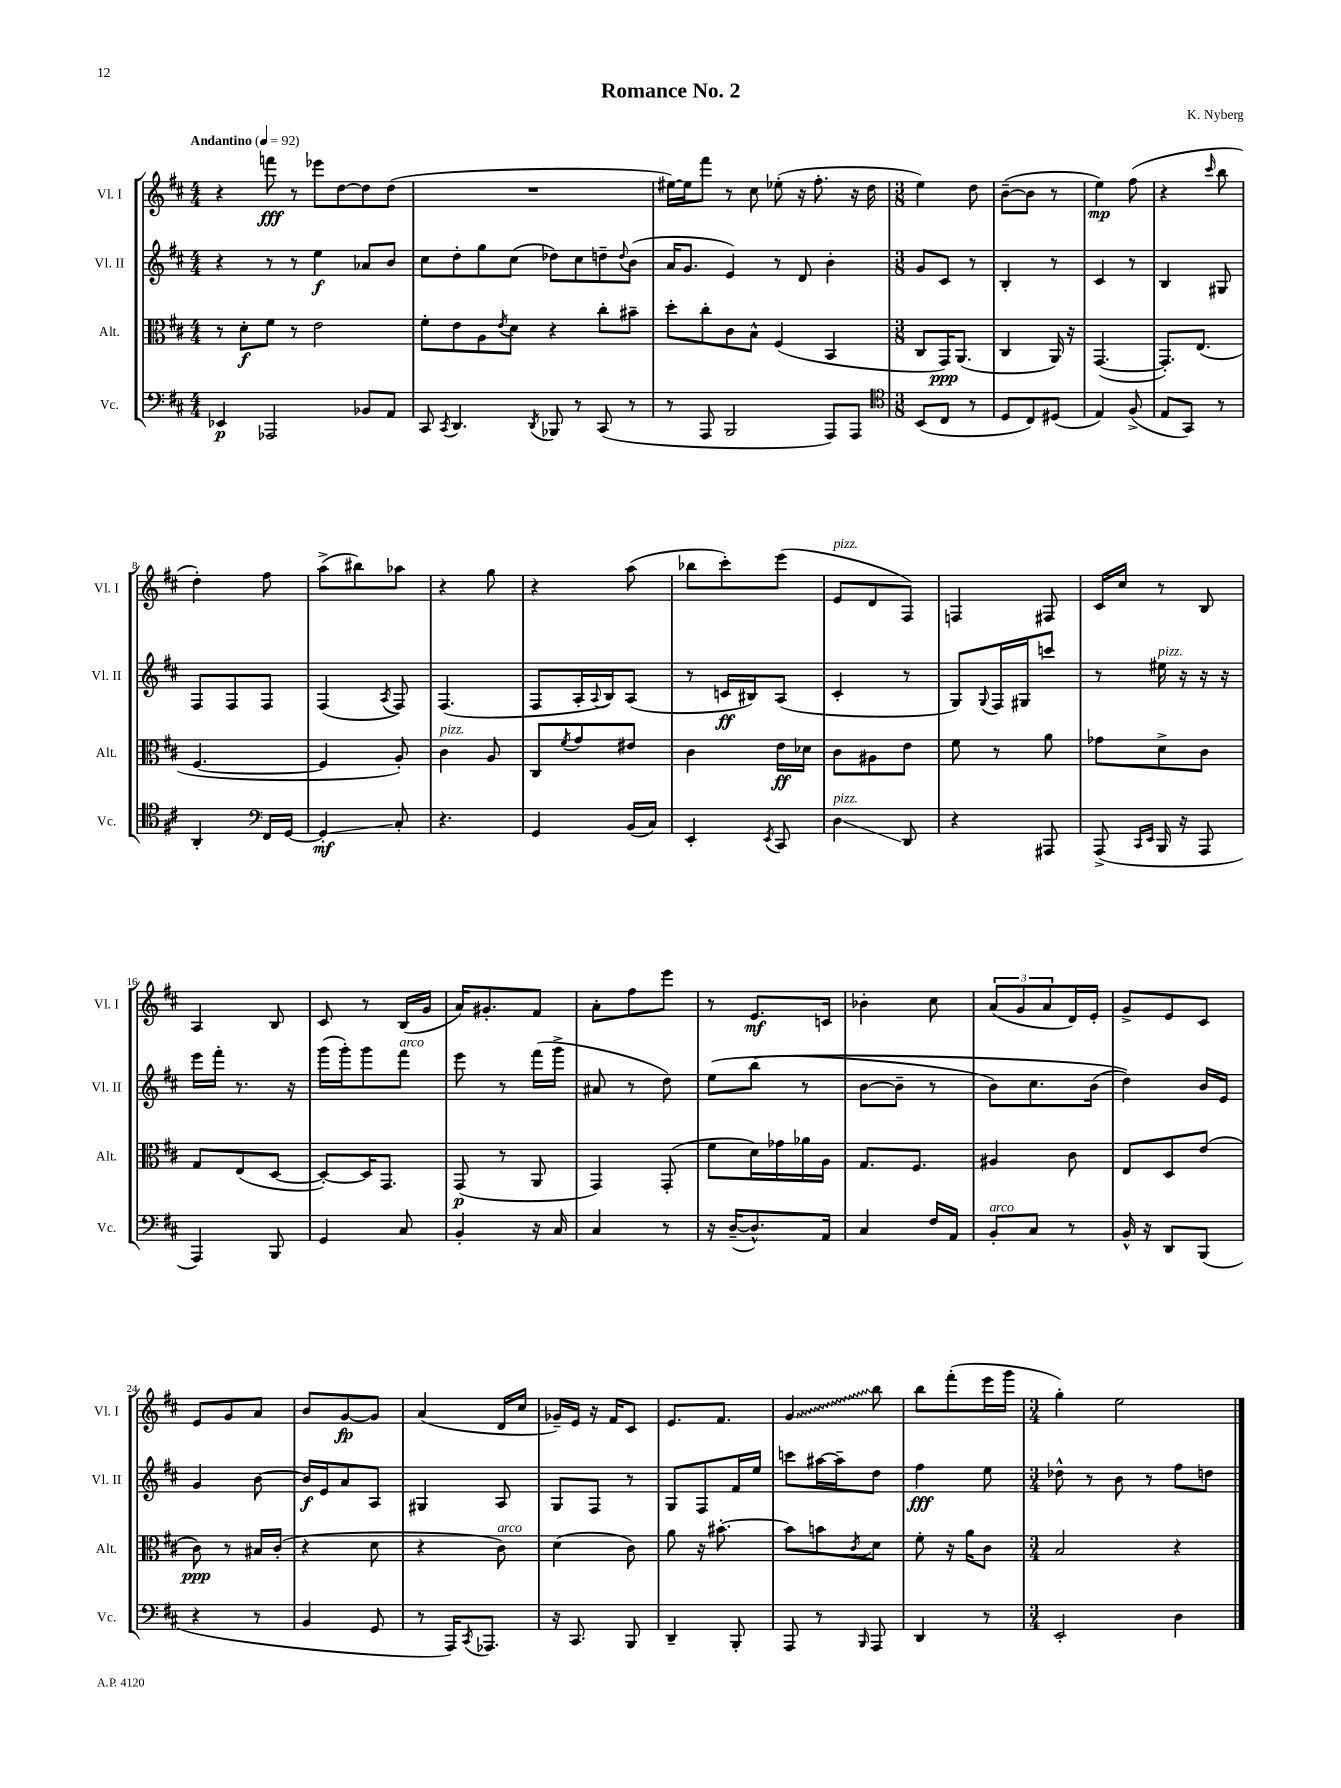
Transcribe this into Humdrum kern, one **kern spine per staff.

**kern	**kern	**kern	**kern
*staff4	*staff3	*staff2	*staff1
*clefF4	*clefC3	*clefG2	*clefG2
*k[f#c#]	*k[f#c#]	*k[f#c#]	*k[f#c#]
*M4/4	*M4/4	*M4/4	*M4/4
*MM92	*MM92	*MM92	*MM92
4EE-/	8r	4r	4r
.	8d'\L	.	.
2AAA-/	8f#\J	8r	8fff\
.	8r	8r	8r
.	2e\	4ee\	8eee-\L
.	.	.	[8dd\
8BB-/L	.	8a-/L	8dd\]
8AA/J	.	8b/J	(8dd\J
=	=	=	=
8CC#/	8f#'\L	8cc#\L	1r
8qCC#/	.	.	.
4.DD/	8e\	8dd'\	.
.	8A\	8gg\	.
.	8qe/	.	.
.	8d\J	(8cc#\J	.
8qDD/	.	.	.
8BBB-/	4r	8dd-\L)	.
8r	.	8cc#\	.
(8CC#/	8cc#'\L	8dd~\	.
.	.	8qqdd/	.
8r	8b#~\J	(8b\J	.
=	=	=	=
8r	8dd'\L	16a/LK	[16ee#\LL)
.	.	8.g/J	16ee#\]J
8AAA/	8cc#'\	.	8fff#\J
2BBB/	8c#\	4e/)	8r
.	8B^^\J	.	8cc#\
.	(4F#/	8r	(8ee-'\
.	.	8d/	16r
.	.	.	8.ff#'\
8AAA/L)	4BB/	4b'\	.
8AAA/J	.	.	16r
.	.	.	16dd\
=	=	=	=
*clefC4	*	*	*
*M3/8	*M3/8	*M3/8	*M3/8
(8BB/L	8C#/L	8g/L	4ee\)
8C#/J	16GG/K)	8c#/J	.
.	(8.AA/J	.	.
8r	.	8r	8dd\
=	=	=	=
8D/L	4C#/	4B'/	([8b~\L
8C#/)	.	.	8b\]J
(8D#/J	16AA/)	8r	8r
.	16r	.	.
=	=	=	=
4E/)	([4.GG/	4c#/	4ee\)
(8F#^/	.	8r	(8ff#\
=	=	=	=
8E/L	8.GG'/]L)	4B/	4r
8GG/J)	.	.	.
.	(8.E/J	.	.
.	.	.	16qqccc#/
8r	.	8G#/	8bb\
=	=	=	=
4AA'/	[4.F#/	8F#/L	4dd'\)
.	.	8F#/	.
*clefF4	*	*	*
16FF#/LL	.	8F#/J	8ff#\
[16GG/JJ	.	.	.
=	=	=	=
4GG'/]	4F#/]	(4F#/	(8aa^\L
.	.	.	8bb#\)
.	.	8qA/	.
8C#'/	8A'/)	8F#/)	8aa-\J
=	=	=	=
4.r	4c#\	(4.F#/	4r
.	8A/	.	8gg\
=	=	=	=
4GG/	8C#/L	8F#/L	4r
.	8qf#/	.	.
.	8g/	16A'/L	.
.	.	8qqA/	.
.	.	16B/J)	.
(16BB/LL	8e#/J	(8A/J	(8aa\
16C#/JJ)	.	.	.
=	=	=	=
4EE'/	4c#\	8r	8bb-\L
.	.	16c/LL	8ccc#'\)
.	.	16B#/J)	.
8qEE/	.	.	.
8CC#/	16e\LL	(8A/J	(8eee\J
.	16d-\JJ	.	.
=	=	=	=
4D\	8c#\L	4c#'/	8e/L
.	8A#\	.	8d/
8DD/	8e\J	8r	8F#/J)
=	=	=	=
4r	8f#\	8G/L)	4F/
.	.	8qqG/	.
.	8r	16F#/L	.
.	.	16G#/J	.
8AAA#/	8a\	8ccc/J	8F#/
=	=	=	=
(8AAA^/	8g-\L	8r	16c#/LL
.	.	.	16cc#/JJ
16qqCC#/LL	.	.	.
16qqEE/JJ	.	.	.
16BBB/	8d^\	16ee#\	8r
16r	.	16r	.
8AAA/	8c#\J	16r	8B/
.	.	16r	.
=	=	=	=
4AAA/)	8G/L	16eee\LL	4A/
.	.	16fff#'\JJ	.
.	(8E/	8.r	.
8BBB/	[8D/J	.	8B/
.	.	16r	.
=	=	=	=
4GG/	8D'/_L)	(16ggg\LL	8c#/
.	.	16ggg'\J)	.
.	16D/]K	8ggg\	8r
.	8.GG/J	.	.
8C#/	.	8fff#\J	(16B/LL
.	.	.	16g/JJ
=	=	=	=
4BB'/	(8GG/	8eee\	16a/LK)
.	.	.	8.g#'/
.	8r	8r	.
16r	8AA/	(16fff#\LL	8f#/J
16C#/	.	16ggg^\JJ	.
=	=	=	=
4C#/	4GG/)	8a#/	8a'\L
.	.	8r	8ff#\
8r	(8GG'/	8dd\)	8eee\J
=	=	=	=
16r	8f#\L	&(8ee\L	8r
([16D~/LK	.	.	.
8.D^^/])	16d\L)	(8bb\J	8.e/L
.	16g-\	.	.
.	16a-\	8r	.
16AA/Jk	16A\JJ	.	16c/Jk
=	=	=	=
4C#/	8.G/L	[8b\L	4b-'\
.	.	8b~\]J	.
.	8.F#/J	.	.
16F#/LL	.	8r	8cc#\
16AA/JJ	.	.	.
=	=	=	=
8BB'/L	4A#/	8b\L)	(12a/L
.	.	.	12g/
8C#/J	.	8.cc#\	.
.	.	.	12a/
8r	8c#\	.	16d/L)
.	.	(16b\Jk	16e'/JJ
=	=	=	=
16BB^^/	8E/L	4dd\)&)	8g^/L
16r	.	.	.
8DD/L	8D/	.	8e/
(8BBB/J	(8e/J	16b/LL	8c#/J
.	.	16e/JJ	.
=	=	=	=
4r	8c#\)	4g/	8e/L
.	8r	.	8g/
8r	16B#/LL	[8b\	8a/J
.	(16c#'/JJ	.	.
=	=	=	=
4BB/	4r	16b/]LL	8b/L
.	.	16e/J	.
.	.	8a/	[8g/
8GG/	8d\	8A/J	8g/]J
=	=	=	=
8r	4r	4G#/	(4a/
16AAA/LK)	.	.	.
8qCC#/	.	.	.
8.AAA-/J	.	.	.
.	8c#\)	8A/	16d/LL
.	.	.	16cc#/JJ
=	=	=	=
16r	(4d\	8G/L	16g-~/LL)
8.CC#/	.	.	16e/JJ
.	.	8F#/J	16r
.	.	.	16f#/LK
8BBB/	8c#\)	8r	8c#/J
=	=	=	=
4DD~/	8a\	8G/L	8.e/L
.	16r	8F#/	.
.	[8.b#'\	.	8.f#/J
8BBB'/	.	16f#/L	.
.	.	16ee/JJ	.
=	=	=	=
8AAA/	8b#\]L	8ccc\L	4g/
8r	8b\	[16aa#\L	.
.	.	16aa#~\]J	.
16qqBBB/	8qc#/	.	.
8AAA/	8d\J	8dd\J	8bb\
=	=	=	=
4DD/	8f#'\	4ff#\	8bb\L
.	16r	.	(8fff#'\
.	16a\LK	.	.
8r	8c#\J	8ee\	16eee\L
.	.	.	16ggg\JJ
=	=	=	=
*M3/4	*M3/4	*M3/4	*M3/4
2EE'/	2B/	8dd-^^\	4gg'\)
.	.	8r	.
.	.	8b\	2ee\
.	.	8r	.
4D\	4r	8ff#\L	.
.	.	8dd\J	.
==	==	==	==
*-	*-	*-	*-
